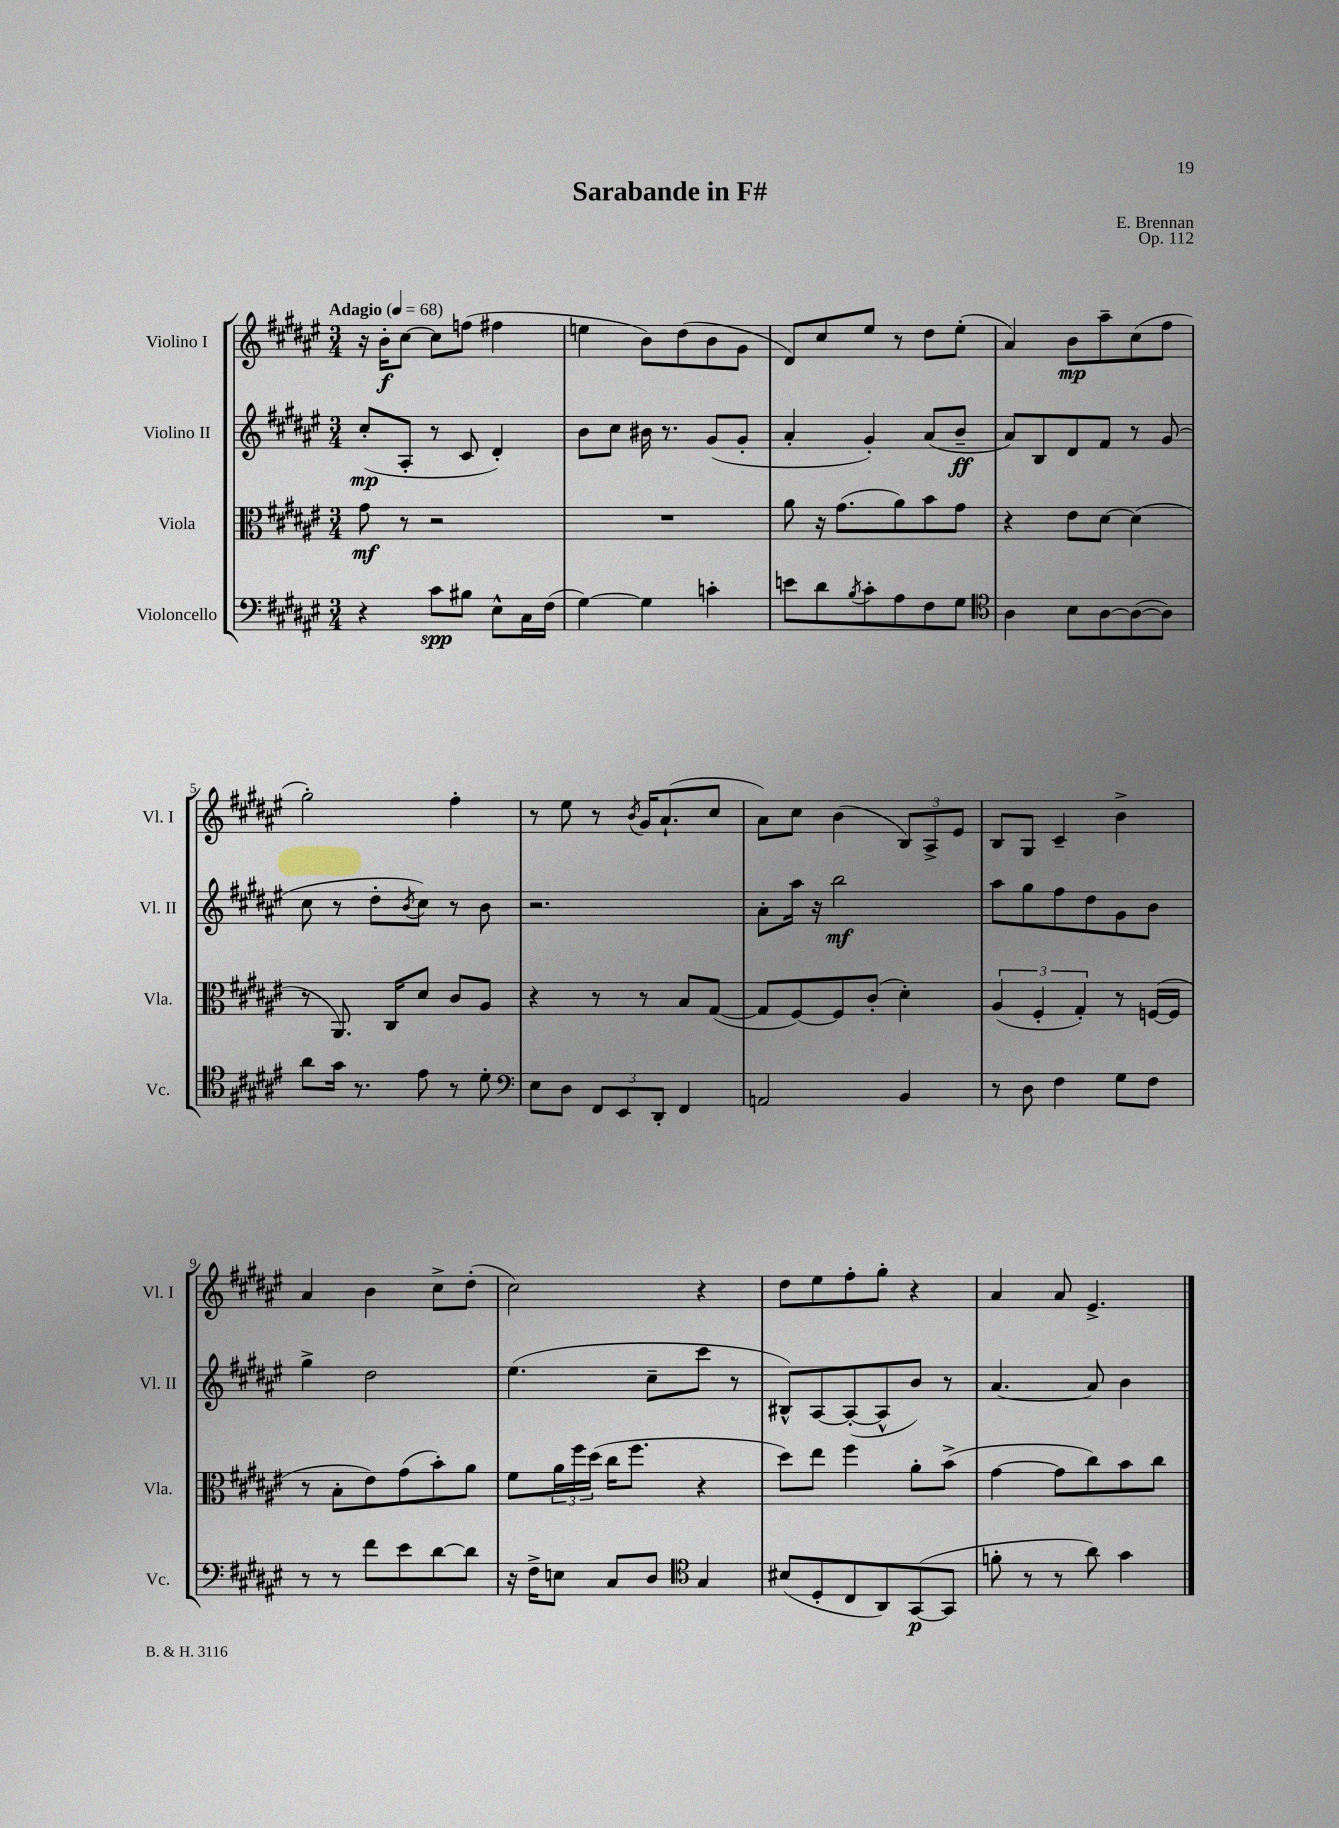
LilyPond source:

\header { title = "Sarabande in F#" composer = "E. Brennan" opus = "Op. 112" }
<<
\new StaffGroup <<
\new Staff = "s0" \with { instrumentName = "Violino I" shortInstrumentName = "Vl. I" } {
    \clef treble \key fis \major \numericTimeSignature \time 3/4 \tempo "Adagio" 4 = 68
    r16 b'16-.\f cis''8~ cis''8 f''8( fis''4 |
    e''4 b'8) dis''8( b'8 gis'8 |
    dis'8) cis''8 eis''8 r8 dis''8 eis''8-.( |
    ais'4) b'8\mp ais''8-- cis''8( fis''8 |
    gis''2-.) fis''4-. |
    r8 eis''8 r8 \acciaccatura { b'8 } gis'16 ais'8.-!( cis''8 |
    ais'8) cis''8 b'4( \tuplet 3/2 { b8) ais8-> eis'8 } |
    b8 gis8 cis'4-- b'4-> |
    ais'4 b'4 cis''8-> dis''8-.( |
    cis''2) r4 |
    dis''8 eis''8 fis''8-. gis''8-. r4 |
    ais'4 ais'8 eis'4.-> \bar "|." |
}
\new Staff = "s1" \with { instrumentName = "Violino II" shortInstrumentName = "Vl. II" } {
    \clef treble \key fis \major \numericTimeSignature \time 3/4
    cis''8-.\mp( ais8-. r8 cis'8 dis'4-.) |
    b'8 cis''8 bis'16 r8. gis'8( gis'8-. |
    ais'4-. gis'4-.) ais'8( b'8--\ff |
    ais'8) b8 dis'8 fis'8 r8 gis'8( |
    cis''8 r8 dis''8-. \acciaccatura { b'8 } cis''8) r8 b'8 |
    r2. |
    ais'8-. ais''16 r16 b''2\mf |
    ais''8 gis''8 fis''8 dis''8 gis'8 b'8 |
    gis''4-> dis''2 |
    eis''4.( cis''8-- cis'''8 r8 |
    bis8-^) ais8~ ais8~-.( ais8-^ b'8) r8 |
    ais'4.~ ais'8 b'4 \bar "|." |
}
\new Staff = "s2" \with { instrumentName = "Viola" shortInstrumentName = "Vla." } {
    \clef alto \key fis \major \numericTimeSignature \time 3/4
    gis'8\mf r8 r2 |
    R2. |
    ais'8 r16 gis'8.( ais'8) b'8 gis'8 |
    r4 eis'8 dis'8~ dis'4( |
    r8 ais,8.) cis16 dis'8 cis'8 ais8 |
    r4 r8 r8 b8 gis8~( |
    gis8 fis8~) fis8 cis'8-.( dis'4-.) |
    \tuplet 3/2 { ais4( fis4-. gis4-.) } r8 f16~( f16 |
    r8 b8-. eis'8) gis'8( b'8-.) ais'8 |
    fis'8 \tuplet 3/2 { ais'16 fis''16 dis''16( } cis''16 fis''8. r4 |
    dis''8) eis''8 fis''4 ais'8-. b'8->( |
    gis'4~ gis'8 cis''8) b'8 cis''8 \bar "|." |
}
\new Staff = "s3" \with { instrumentName = "Violoncello" shortInstrumentName = "Vc." } {
    \clef bass \key fis \major \numericTimeSignature \time 3/4
    r4 cis'8\spp bis8 eis8-^ cis16 fis16( |
    gis4~) gis4 c'4-. |
    e'8 dis'8 \acciaccatura { b8 } cis'8-. ais8 fis8 gis8 |
    \clef tenor ais4 b8 ais8~ ais8~( ais8) |
    ais'8 gis'16 r8. eis'8 r8 dis'8-. |
    \clef bass eis8 dis8 \tuplet 3/2 { fis,8 eis,8 dis,8-. } fis,4 |
    a,2 b,4 |
    r8 dis8 fis4 gis8 fis8 |
    r8 r8 fis'8 eis'8 dis'8~ dis'8 |
    r16 fis16-> e8 cis8 dis8 \clef tenor gis4 |
    bis8( dis8-. cis8 ais,8) gis,8~\p( gis,8 |
    f'8-. r8 r8 ais'8) gis'4 \bar "|." |
}
>>
>>
